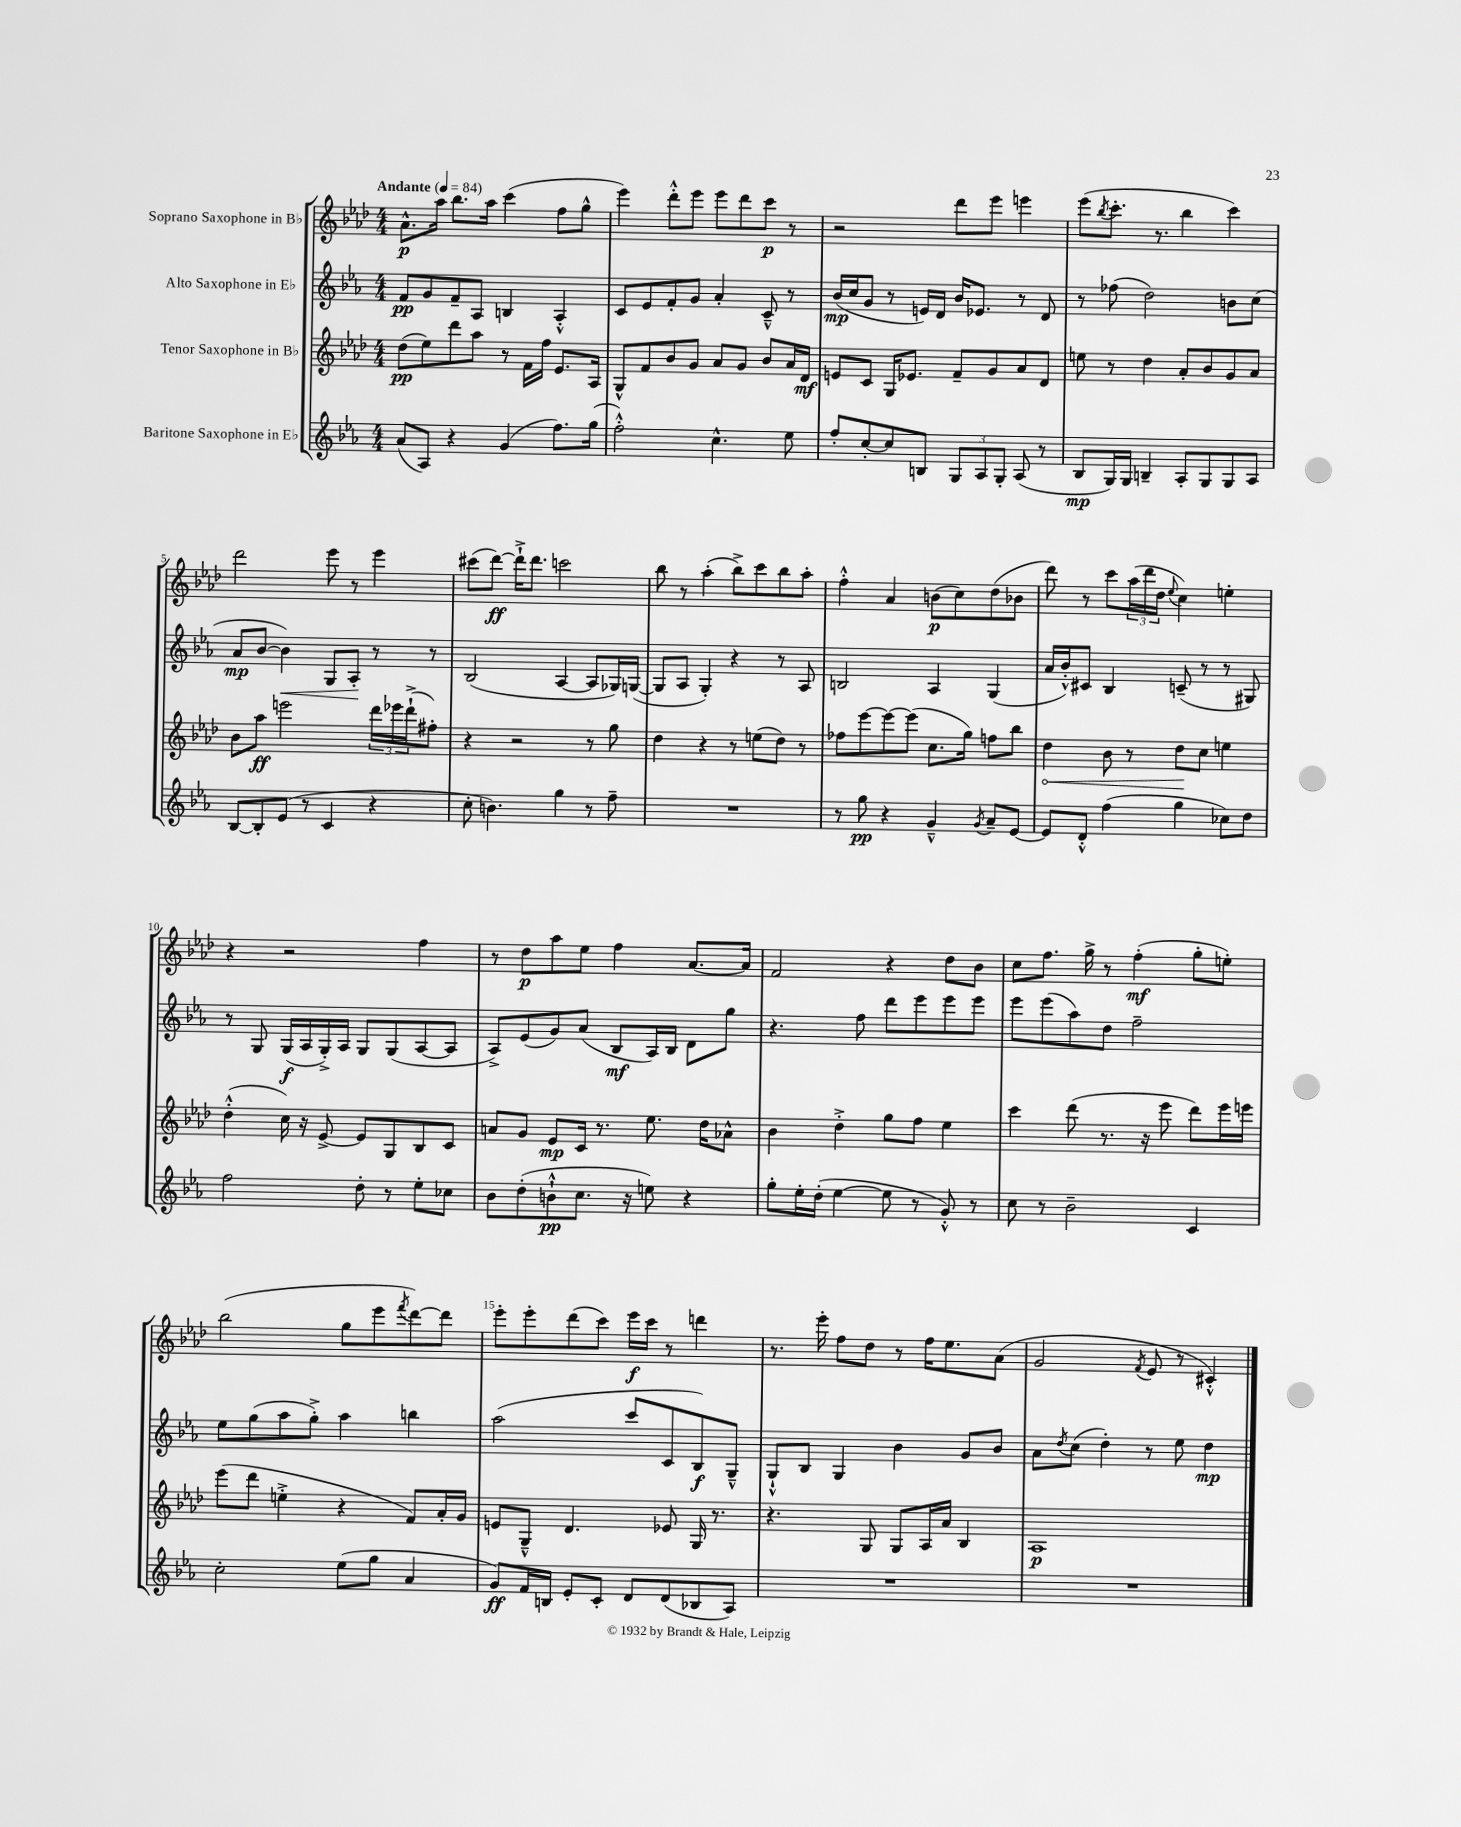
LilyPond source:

<<
\new StaffGroup <<
\new Staff = "s0" \with { instrumentName = "Soprano Saxophone in Bb" } {
    \clef treble \key aes \major \numericTimeSignature \time 4/4 \tempo "Andante" 4 = 84
    aes'8.-^\p aes''16 bes''8. aes''16 c'''4( f''8 g''8-^ |
    ees'''4) des'''8-.-^ ees'''8 ees'''8 des'''8 c'''8\p r8 |
    r2 des'''8 ees'''8 e'''4 |
    ees'''8( \acciaccatura { bes''8 } c'''8.-. r8. bes''4 c'''4) |
    des'''2 ees'''8 r8 ees'''4 |
    cis'''8( des'''8~\ff) des'''16-!-> des'''8. c'''2 |
    bes''8 r8 aes''4-.( bes''8->) c'''8 bes''8 aes''8-. |
    f''4-.-^ aes'4 b'8\p( c''8) des''8( bes'8 |
    des'''8) r8 c'''8 \tuplet 3/2 { aes''16( des'''16 des''16 } \appoggiatura { ees''8 } c''4) e''4-. |
    r4 r2 f''4 |
    r8 des''8\p aes''8 ees''8 f''4 aes'8.~ aes'16 |
    f'2 r4 des''8 bes'8 |
    c''8 f''8. g''16-> r8 f''4-.\mf( g''8-. e''8-.) |
    bes''2( g''8 ees'''8 \acciaccatura { f'''8 } des'''8~) des'''8 |
    ees'''8-. ees'''8-. des'''8( c'''8) ees'''16\f c'''16 r8 d'''4 |
    r8. ees'''16-. f''8 des''8 r8 f''16 ees''8. aes'8( |
    g'2 \acciaccatura { f'8 } ees'8 r8 cis'4-.-^) \bar "|." |
}
\new Staff = "s1" \with { instrumentName = "Alto Saxophone in Eb" } {
    \clef treble \key ees \major \numericTimeSignature \time 4/4
    f'8\pp g'8 f'8-- aes8 b4 aes4-.-^ |
    c'8 ees'8 f'8-. g'8 aes'4-. c'8---^ r8 |
    bes'16\mp( c''16 g'8 r8 e'16) d'16 bes'16 ees'8. r8 d'8 |
    r8 fes''8( d''2) b'8 c''8( |
    aes'8\mp bes'8~ bes'4\<) g8 aes8-.\! r8 r8 |
    bes2( aes4~ aes8 ges16) g16~( |
    g8 aes8 g4-.) r4 r8 aes8 |
    b2 aes4 g4( |
    aes'16 bes'16-.-^) cis'8 bes4 c'8--( r8 r8 gis8) |
    r8 g8 g16\f( aes16 g16-.->) aes16 g8 g8( aes8~ aes8 |
    aes8->) ees'8( g'8) aes'8( bes8\mf aes16) bes16 d'8 g''8 |
    r4. f''8 d'''8 ees'''8 ees'''8 ees'''8 |
    ees'''8 ees'''8( aes''8) d''8 f''2-- |
    ees''8 g''8( aes''8 g''8-.->) aes''4 b''4 |
    aes''2( c'''8 c'8 bes8\f) g8---^ |
    g8-!-^ bes8 g4 bes'4 g'8 bes'8 |
    aes'8 \acciaccatura { d''8 } c''8( d''4-.) r8 ees''8 d''4\mp \bar "|." |
}
\new Staff = "s2" \with { instrumentName = "Tenor Saxophone in Bb" } {
    \clef treble \key aes \major \numericTimeSignature \time 4/4
    des''8\pp( ees''8) des'''8 aes''8 r8 f'16 f''16 ees'8. aes16 |
    g8-^ f'8 bes'8 g'8 aes'8 g'8 bes'8 aes'16 des'16\mf |
    e'8 c'8 g16 ees'8. f'8-- g'8 aes'8 des'8 |
    e''8 r8 des''4 aes'8-. bes'8 g'8 aes'8 |
    bes'8 aes''8\ff e'''2 \tuplet 3/2 { des'''16 ees'''16 des'''16-!->( } fis''8-.) |
    r4 r2 r8 g''8 |
    des''4 r4 r8 e''8( des''8) r8 |
    fes''8 ees'''8~ ees'''8~ ees'''8( c''8. g''16) f''8 bes''8 |
    \once \override Hairpin.circled-tip = ##t des''4\< bes'8 r8 des''8\! c''8 e''4 |
    des''4-.-^( c''16) r16 ees'8~-> ees'8 g8 bes8 c'8 |
    a'8 g'8 ees'8\mp c'16 r8. ees''8. des''16 aes'8-^ |
    bes'4 des''4-.-> g''8 f''8 ees''4 |
    c'''4 des'''8( r8. r16 ees'''8 des'''8) ees'''16 e'''16 |
    ees'''8( des'''8 e''4-.-> r4 f'8) aes'16-. g'16 |
    e'8 g8---^ des'4. ees'8 g16 r8. |
    r4. g8 g8 aes16 aes'16 bes4 |
    aes1\p \bar "|." |
}
\new Staff = "s3" \with { instrumentName = "Baritone Saxophone in Eb" } {
    \clef treble \key ees \major \numericTimeSignature \time 4/4
    aes'8( aes8) r4 g'4( f''8.) g''16( |
    f''2-.-^) c''4.-^ ees''8 |
    f''8-. c''8~-. c''8 b8 \tuplet 3/2 { g8 aes8 g8-. } aes8( r8 |
    bes8\mp g16) g16 b4-- aes8-. g8 g8 aes8 |
    bes8~ bes8-. ees'8( r8 c'4 r4 |
    c''8-. b'4.) g''4 r8 f''8-- |
    R1 |
    r8 g''8\pp r4 g'4---^ \acciaccatura { g'8 } aes'8-- ees'8~ |
    ees'8 d'8-.-^ f''4( g''4 ces''8) d''8 |
    f''2 d''8-. r8 ees''8-. ces''8 |
    bes'8 d''8-.( b'8-!-^\pp c''8. r16 e''8) r4 |
    g''8-. ees''16-. d''16-.( ees''4~ ees''8 r8 g'8-.-^) r8 |
    c''8 r8 bes'2-- c'4 |
    c''2-. ees''8( g''8 aes'4 |
    g'8\ff) f'16 b16 ees'8-. c'8-. d'8 d'8( bes8 aes8) |
    R1 |
    R1 \bar "|." |
}
>>
>>
\layout { \context { \Score \override BarNumber.break-visibility = ##(#f #t #t) barNumberVisibility = #(every-nth-bar-number-visible 5) } }
